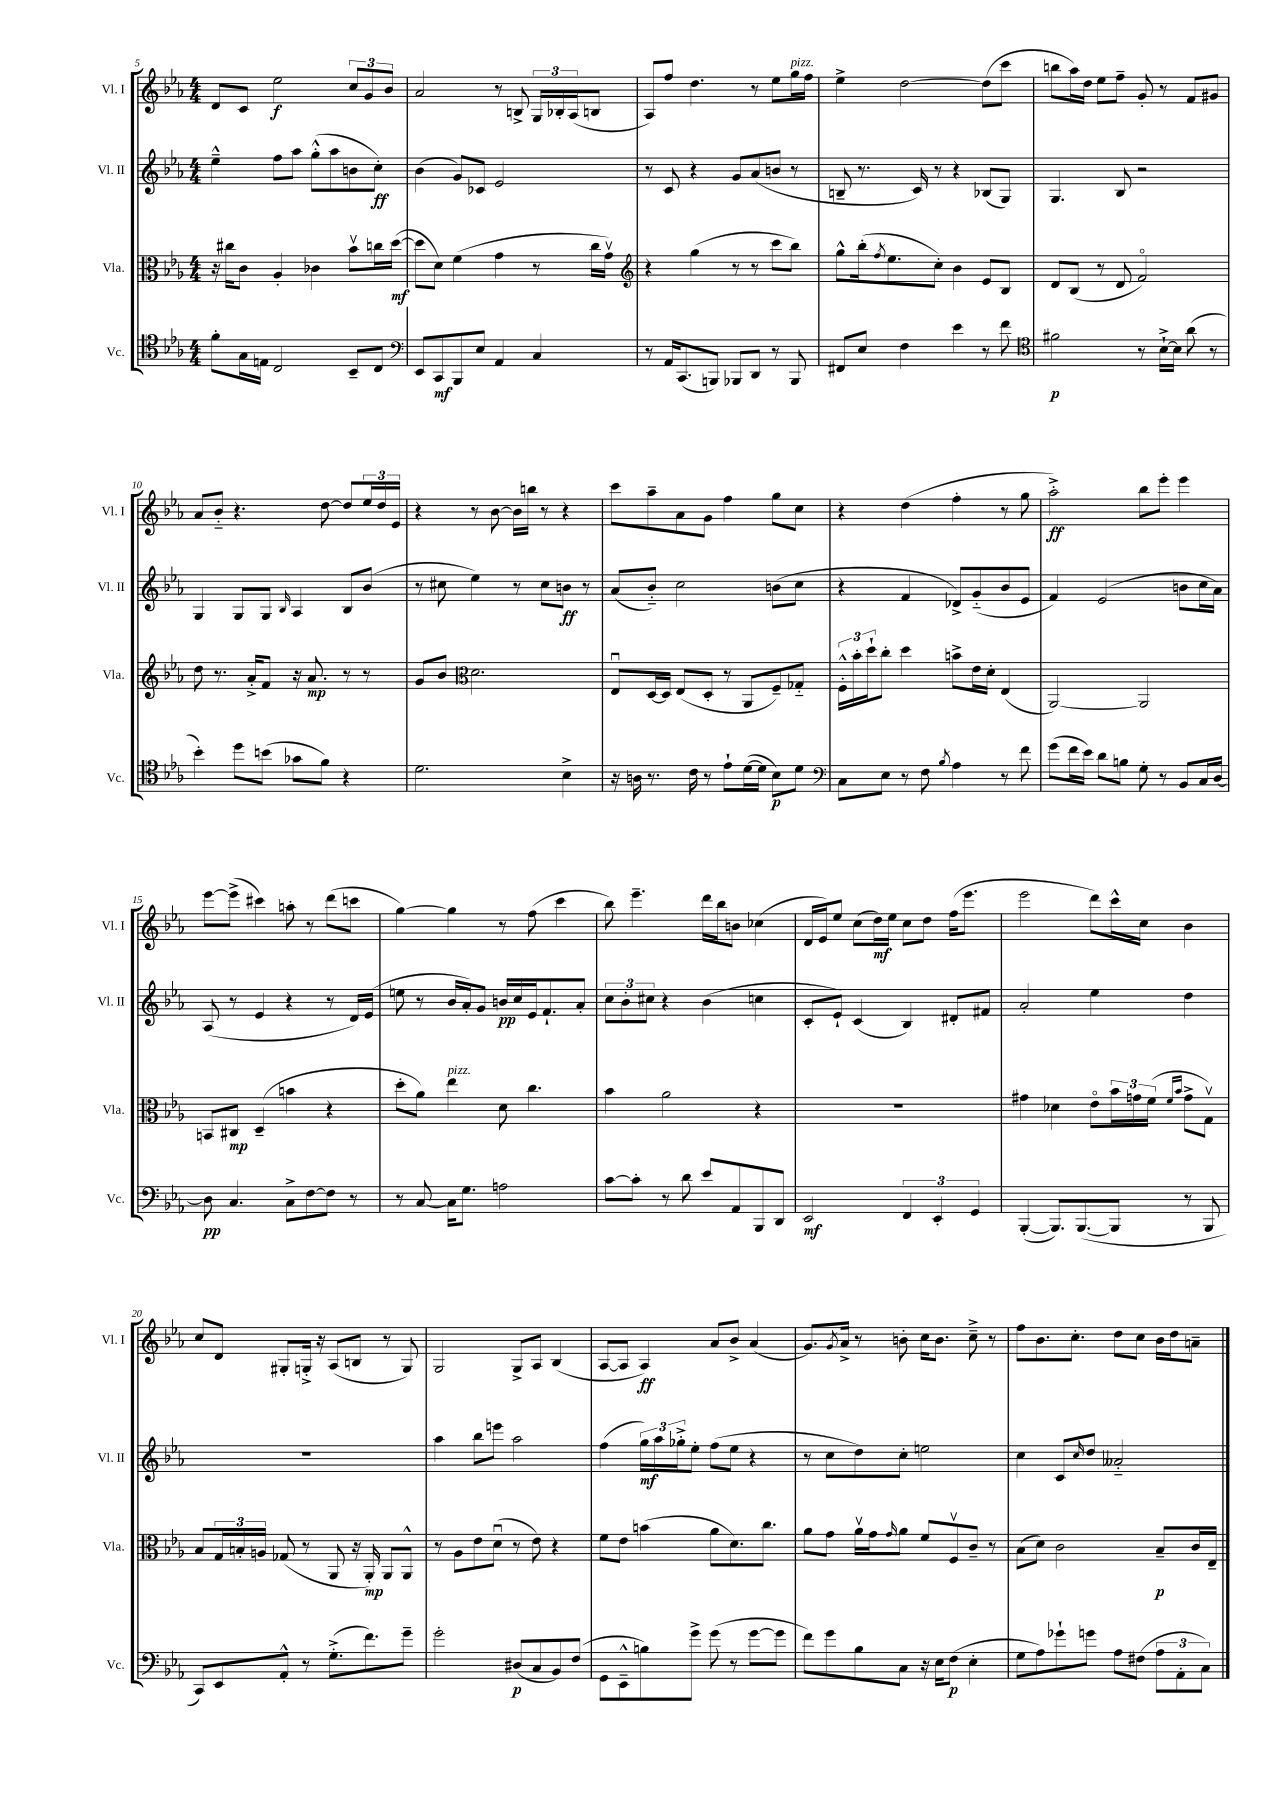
<<
\new StaffGroup <<
\new Staff = "s0" \with { instrumentName = "Vl. I" shortInstrumentName = "Vl. I" } {
    \clef treble \key ees \major \numericTimeSignature \time 4/4
    d'8 c'8 ees''2\f \tuplet 3/2 { c''8 g'8 bes'8 } |
    aes'2 r8 b8-> \tuplet 3/2 { g16 bes16-. aes16( } b8 |
    aes8) f''8 d''4. r8 ees''8 g''16^\markup { \italic "pizz." } f''16 |
    ees''4-> d''2~ d''8( c'''8 |
    b''8 aes''16) d''16 ees''8 f''8-- g'8-. r8 f'8 gis'8 |
    aes'8 bes'8-_ r4. d''8~ d''8 \tuplet 3/2 { ees''16 d''16 ees'16 } |
    r4 r8 bes'8~ bes'16 b''16 r8 r4 |
    c'''8 aes''8-- aes'8 g'8 f''4 g''8 c''8 |
    r4 d''4( f''4-. r8 g''8 |
    aes''2-.->\ff) bes''8 ees'''8-. ees'''4 |
    ees'''8~ ees'''8->( cis'''4) a''8-. r8 d'''8( c'''8 |
    g''4~) g''4 r8 f''8( c'''4 |
    bes''8) ees'''4.-- d'''16 bes''16 b'8 ces''4( |
    d'16 ees'16) ees''8 c''8( d''16\mf) ees''16 c''8 d''8 f''16( ees'''8. |
    ees'''2 d'''8) c'''16-^ c''16 bes'4 |
    c''8 d'8 gis8-. g16-.-> r16 aes8( b8 r8 g8) |
    g2 g8-> aes8 bes4( |
    aes8~ aes8 aes4\ff) aes'8 bes'8-> aes'4( |
    g'8.) \acciaccatura { g'8 } aes'16-> r8 b'8-. c''16 b'8. c''8---> r8 |
    f''8 bes'8. c''8.-. d''8 c''8 bes'16 d''16 a'8-- \bar "|." |
}
\new Staff = "s1" \with { instrumentName = "Vl. II" shortInstrumentName = "Vl. II" } {
    \clef treble \key ees \major \numericTimeSignature \time 4/4
    ees''4---^ f''8 aes''8 g''8-.-^( aes''8 b'8 c''8-.\ff) |
    bes'4( g'8) ces'8 ees'2 |
    r8 c'8 r4 g'8 aes'8( b'8 r8 |
    b8-- r8. c'16) r8 r4 bes8( g8) |
    g4. bes8 r2 |
    g4 g8 g8 \grace { bes16 } aes4 bes8 bes'8( |
    r8 cis''8 ees''4) r8 cis''8 b'8\ff r8 |
    aes'8( bes'8-_) c''2 b'8( c''8 |
    r4 f'4 des'8->) g'8-_( bes'8 ees'8 |
    f'4) ees'2( b'8 c''16 aes'16) |
    aes8( r8 ees'4 r4 r8 d'16) ees'16( |
    e''8 r8 bes'16 aes'16-.) g'8 b'16\pp c''16 ees'16 f'8.-! aes'8-. |
    \tuplet 3/2 { c''8 bes'8-. cis''8 } r4 bes'4( c''4 |
    c'8-. ees'8-!) c'4( bes4) dis'8-. fis'8 |
    aes'2-. ees''4 d''4 |
    R1 |
    aes''4 bes''8 e'''8 aes''2 |
    f''4( \tuplet 3/2 { g''16\mf) aes''16 ges''16-.-> } ees''8-. f''8( ees''8 r4 |
    r8 c''8 d''8) c''8-. e''2 |
    c''4 c'8 \grace { c''16 } d''8 aeses'2-_ \bar "|." |
}
\new Staff = "s2" \with { instrumentName = "Vla." shortInstrumentName = "Vla." } {
    \clef alto \key ees \major \numericTimeSignature \time 4/4
    r16 cis''16 c'8 aes4-. ces'4 bes'8\upbow c''16 d''16~\mf( |
    d''8 d'8) f'4( g'4 r8 c''16 g'16\upbow) |
    \clef treble r4 g''4( r8 r8 c'''8 bes''8) |
    g''8-^ bes''16-.( \acciaccatura { f''8 } ees''8. c''8-.) bes'4 ees'8 bes8 |
    d'8 bes8( r8 d'8 f'2\flageolet) |
    d''8 r8. aes'16-.-> f'8 r16 aes'8.\mp r8 r8 |
    g'8 bes'8 \clef alto d'2. |
    ees8\downbow d16~ d16 ees8( d8-. r8 aes,8 f8--) ges8-_ |
    \tuplet 3/2 { f16-.-^ bes'16-. d''16-! } c''8-. d''4 b'8-> ees'16 d'16-. ees4( |
    aes,2~) aes,2 |
    b,8 cis8\mp d4--( b'4 r4 |
    d''8-. aes'8) ees''4^\markup { \italic "pizz." } d'8 c''4. |
    bes'4 aes'2 r4 |
    R1 |
    gis'4 des'4 ees'8\flageolet \tuplet 3/2 { bes'16 g'16 f'16( } \grace { f'16 bes'16 } g'8-> g8\upbow) |
    bes8 \tuplet 3/2 { g16 b16-. a16 } ges8( r8 aes,8 r16 aes,16-.\mp) aes,8 aes,8-^ |
    r8 aes8 ees'8 d'8\downbow( r8 ees'8) r4 |
    f'8 ees'8 b'4( aes'8 d'8.) c''8. |
    aes'8 g'8 aes'16\upbow g'16 \grace { g'16 } aes'8 f'8 f8\upbow c'8-- r8 |
    bes8( d'8) c'2 bes8--\p c'16 ees16-- \bar "|." |
}
\new Staff = "s3" \with { instrumentName = "Vc." shortInstrumentName = "Vc." } {
    \clef tenor \key ees \major \numericTimeSignature \time 4/4
    f'8-. g16 e16 c2 bes,8-- c8 |
    \clef bass ees,8 c,8\mf bes,,8 ees8 aes,4 c4 |
    r8 aes,16 c,8.( b,,8) bes,,8 d,8 r8 bes,,8 |
    fis,8 ees8 f4 ees'4 r8 f'8 |
    \clef tenor fis'2\p r8 bes16~-!-> bes16 aes'8( r8 |
    bes'4-.) d''8 b'8( ges'8 f'8) r4 |
    d'2. bes4-> |
    r16 a16 r8. c'16 r8 ees'8-! d'16~( d'16 bes8\p) d'8 |
    \clef bass c8 ees8 r8 f8 \acciaccatura { bes8 } aes4 r8 f'8 |
    g'8( f'16 ees'16) d'8 b8 g8-. r8 bes,8 c16 d16~ |
    d8\pp c4. c8-> f8~ f8 r8 |
    r8 c8~ c16 g8. a2 |
    c'8~ c'8-. r8 d'8 ees'8 aes,8 bes,,8 d,8 |
    ees,2\mf \tuplet 3/2 { f,4 ees,4-. g,4 } |
    bes,,4~-.( bes,,8.) bes,,8.~( bes,,8 r8 bes,,8 |
    c,8) ees,8 aes,8-.-^ r8 g8.-.->( f'8.) g'8-- |
    g'2-. dis8\p( c8 bes,8) f8( |
    g,8 ees,8---^ b8) g'8-> g'8( r8 g'8~ g'8 |
    f'8) g'8 bes8 c8 r16 ees16 f8\p( ees4-. |
    g8 aes8) ges'8-! g'8 aes8 fis8( \tuplet 3/2 { aes8 aes,8-. c8) } \bar "|." |
}
>>
>>
\layout { \context { \Score currentBarNumber = #5 } }
